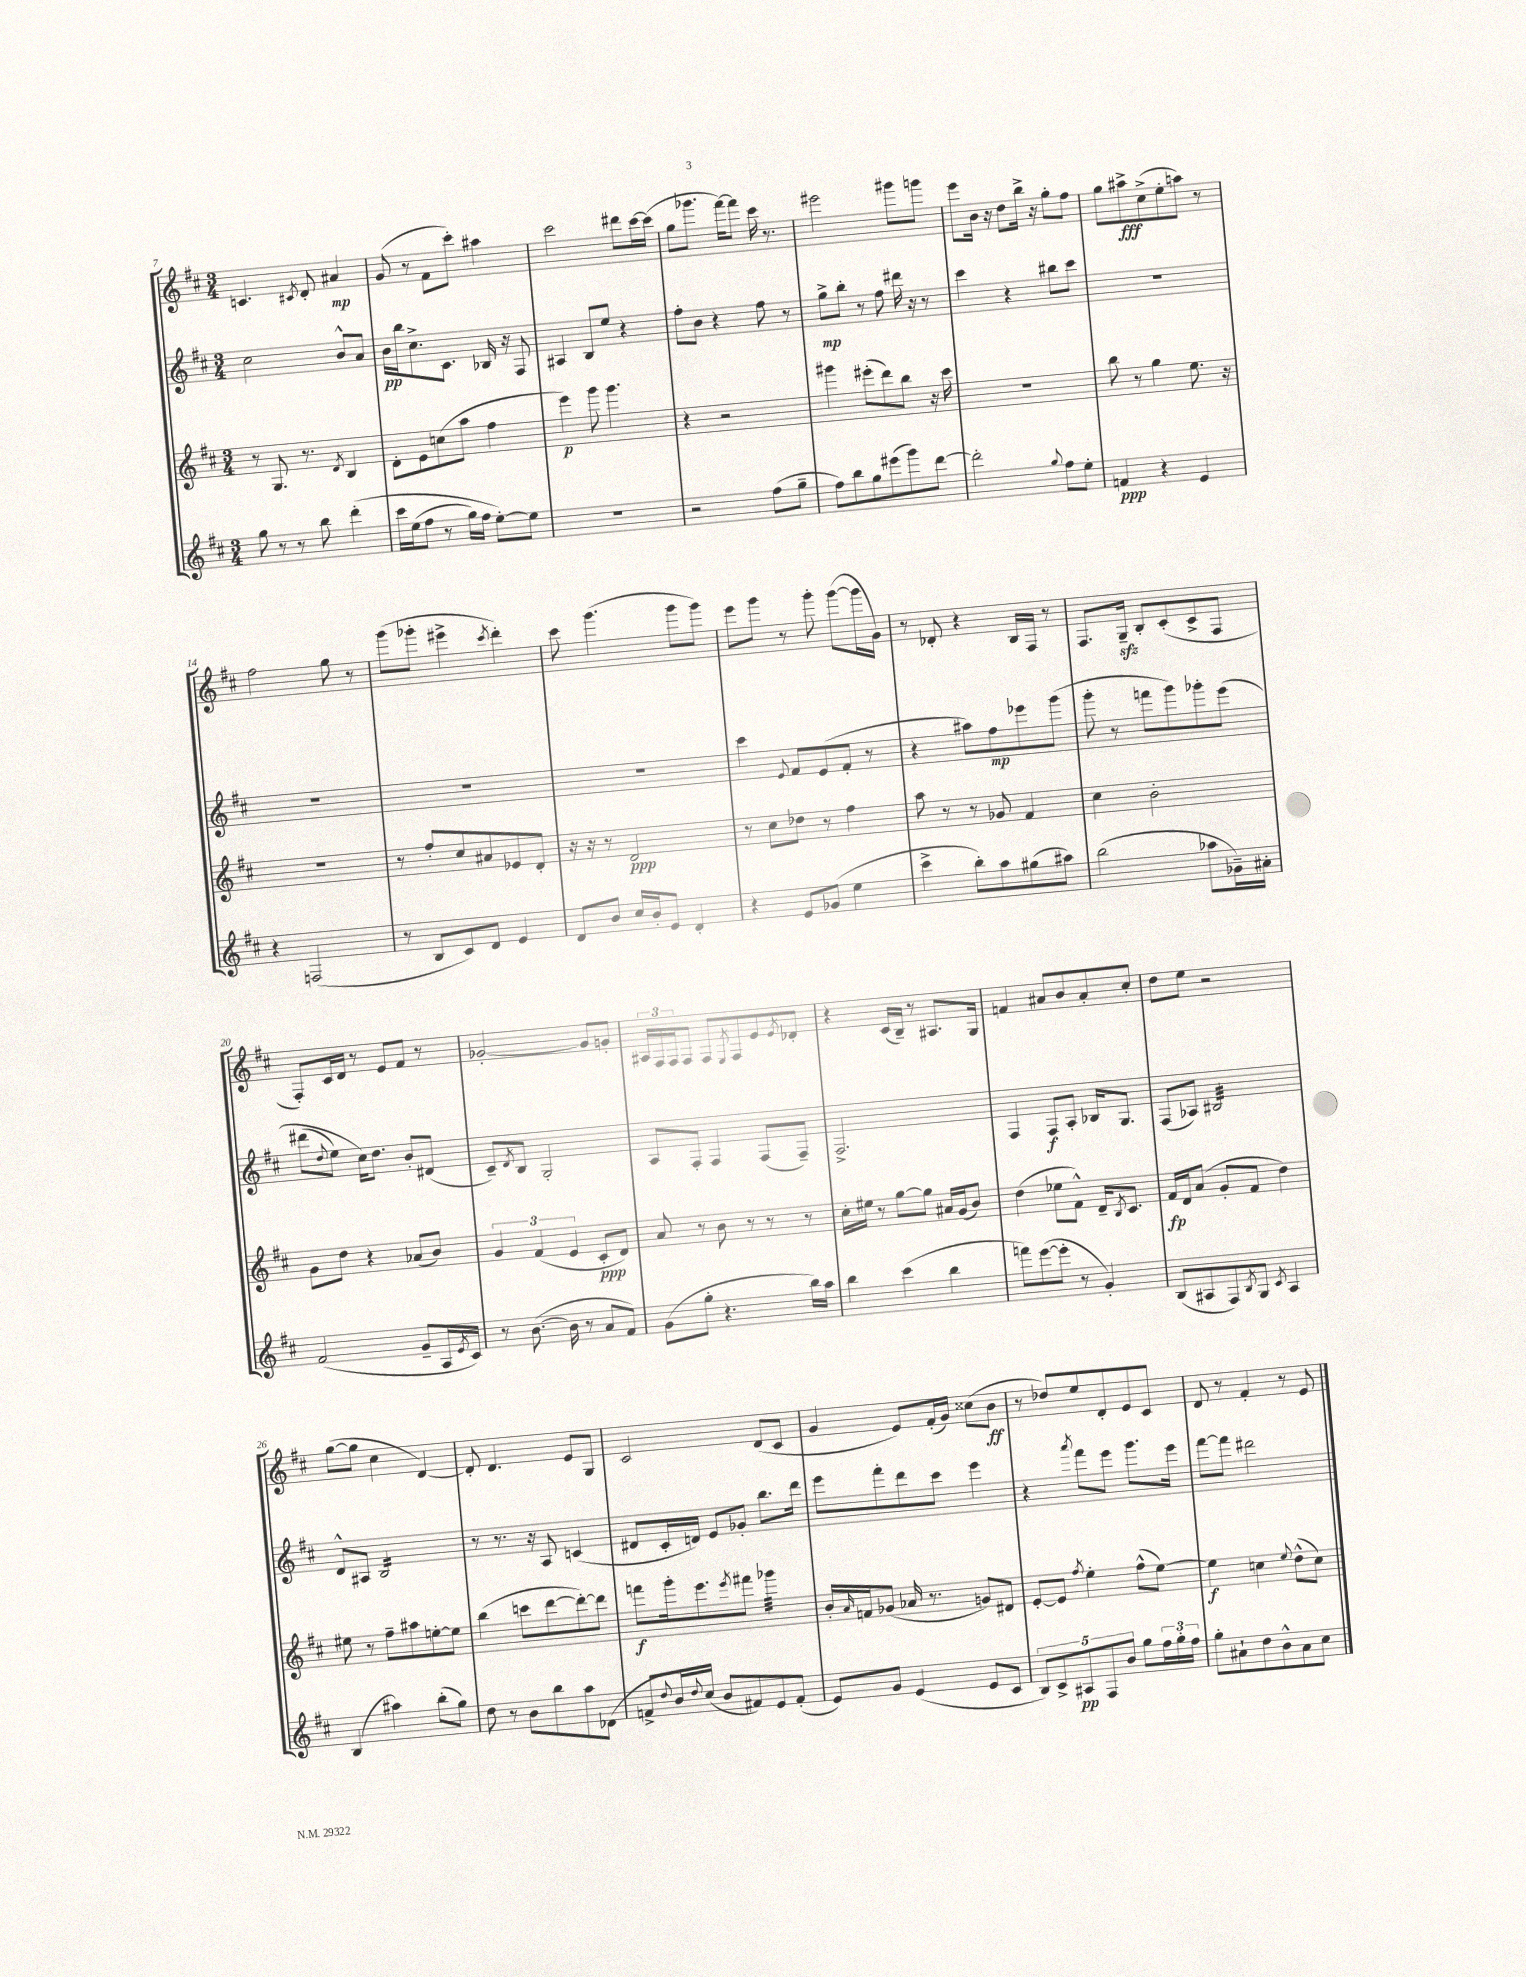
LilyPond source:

<<
\new StaffGroup <<
\new Staff = "s0" {
    \clef treble \key d \major \numericTimeSignature \time 3/4
    c'4. \acciaccatura { cis'8 } d'8-. ais'4\mp |
    g'8( r8 fis'8 cis'''8-.) ais''4 |
    cis'''2 dis'''8 cis'''16~ cis'''16( |
    g''8 ges'''8. fis'''16~) fis'''8 cis'''16 r8. |
    eis'''2 gis'''8 g'''8 |
    e'''8 b'16 r16 d''8 b''16-> r16 g''8-. fis''8 |
    g''8 ais''8->\fff cis''8->( e''8-. a''8) r8 |
    fis''2 g''8 r8 |
    g'''8( ges'''8-. eis'''4-> \acciaccatura { cis'''8 } d'''4-.) |
    cis'''8 g'''4.( g'''8 g'''8) |
    e'''8 g'''8 r8 g'''8-. g'''8~( g'''16 g'16) |
    r8 des'8-. r4 b16 fis16 r8 |
    fis8. g16--\sfz b8-. cis'8-.( cis'8-> fis8 |
    fis8-.) cis'16 d'16 r8 e'8 fis'8 r8 |
    ges'2~-. ges'8 g'8-. |
    \tuplet 3/2 { ais16 fis16 fis16 } fis8 fis8 \acciaccatura { e8 } fis8 e'8 \acciaccatura { e'8 } des'8-. |
    r4 cis'16( b16--) r8 ais8. g16 |
    f'4 ais'8 b'8 ais'8-. cis''8-. |
    d''8 e''8 r2 |
    g''8~( g''8 cis''4 d'4~) |
    d'8-. d'4. e'8 g8 |
    cis'2 d'8( cis'8 |
    g'4 e'8) fis'16-.( g'16) cisis''8( b'8\ff |
    r8 des''8) e''8 d'8-. e'8 cis'8 |
    d'8 r8 fis'4-. r8 e'8 \bar "|." |
}
\new Staff = "s1" {
    \clef treble \key d \major \numericTimeSignature \time 3/4
    cis''2 b'8-^ a'8 |
    b'16\pp b''16 cis''8.-> cis'8. bes16 r16 fis8 |
    ais4 b8 e''8 r4 |
    fis''8-. b'8 r4 fis''8 r8 |
    g''8->\mp b''8-. r8 fis''8 dis'''16 r16 r8 |
    cis'''4 r4 bis''8 cis'''8 |
    R2. |
    R2. |
    R2. |
    R2. |
    cis'''4 \appoggiatura { e'8 } fis'8 e'8( fis'8-. r8 |
    r4 ais''8) fis''8\mp ees'''8 g'''8( |
    g'''8-. r8 f'''8 g'''8) ges'''8-. e'''8\( |
    dis'''8( \appoggiatura { d''8 } e''8) cis''16\) d''8. b'8-. dis'8( |
    cis'8--) \acciaccatura { d'8 } b8 g2-. |
    a8 fis8-. fis4 fis8( fis8--) |
    fis2.-> |
    fis4 fis8\f a8-. bes16 g8. |
    fis8( aes8) bis2:32 |
    d'8-^ ais8 b2:16 |
    r8 r8. r16 a8 c'4( |
    dis'8 cis'16-. d'16) e'8 ges'8-. b''8. d'''16 |
    e'''8 fis'''8-. d'''8 cis'''8 e'''4 |
    r4 \acciaccatura { a'''8 } fis'''8 e'''8 g'''8. e'''16 |
    fis'''8~ fis'''8 dis'''2 \bar "|." |
}
\new Staff = "s2" {
    \clef treble \key d \major \numericTimeSignature \time 3/4
    r8 g8. r8. \acciaccatura { d'8 } b4 |
    d'8-. e'8 c''8( a''8 fis''4 |
    e'''4\p) g'''8 g'''4. |
    r4 r2 |
    gis'''4 eis'''8-.( d'''8) b''8 r16 cis'''16 |
    R2. |
    b''8 r8 g''4 e''8. r16 |
    R2. |
    r8 fis''8-. cis''8 ais'8 ees'8 d'8-. |
    r16 r16 r8 d'2\ppp |
    r8 cis''8 des''8 r8 fis''4 |
    a''8 r8 r8 ges'8 fis'4 |
    cis''4 b'2-. |
    g'8 d''8 r4 aes'8( b'8) |
    \tuplet 3/2 { g'4 fis'4( e'4 } cis'8-.\ppp d'8) |
    a'8 r8 b'8 r8 r8 r8 |
    cis''16-. eis''16 r8 g''8~ g''8 ais'16 g'16( b'8) |
    d''4( ees''8 fis'8-^) d'16-- \acciaccatura { b8 } cis'8. |
    fis'16\fp d'16 a'8( g'8-. fis'8 d''4) |
    eis''8 r8 fis''8-- ais''8 e''8~-. e''8 |
    b''4( c'''8 d'''8~ d'''8~-.) d'''8 |
    f'''8\f g'''16-. e'''8. \acciaccatura { e'''8 } fis'''8 ges'''4:32 |
    b'16-. \grace { a'16 } f'16 ges'8( aes'16 r8. g'8) dis'8 |
    e'8~-. e'8 \acciaccatura { fis''8 } e''4-. fis''8-^( e''8~) |
    e''4\f c''4 \appoggiatura { e''8 } d''8-^( c''8) \bar "|." |
}
\new Staff = "s3" {
    \clef treble \key d \major \numericTimeSignature \time 3/4
    g''8 r8 r8 b''8 d'''4-.\( |
    cis'''16 e''16( fis''8 r8 g''16) fis''16 e''8~-.\) e''8 |
    R2. |
    r2 fis''8( g''8-- |
    fis''8) b''8 g''8 eis'''8( g'''8) d'''8~ |
    d'''2-. \appoggiatura { g''8 } fis''8 e''8-. |
    f'4\ppp r4 e'4 |
    r4 f2( |
    r8 b8 cis'8) d'8 e'4 |
    d'8 b'8 cis''16 b'16-. e'8 d'4-. |
    r4 e'8 ges'8( e''4 |
    cis'''4-> b''8-.) a''8 gis''8( ais''8) |
    b''2( aes''8 ges'16--) ais'16-. |
    fis'2( g'8-- a16 \acciaccatura { e'8 } cis'16) |
    r8 b'8.~( b'16 r8 a'8 fis'8) |
    g'8( g''8-. r4. b''16) a''16 |
    b''4 cis'''4( b''4 |
    f'''8) e'''8~( e'''8-. r8 g'4-.) |
    b8( ais8 fis8) \acciaccatura { b8 } g8 \acciaccatura { cis'8 } ais4 |
    b4( ais''4) b''8-.( g''8) |
    d''8 r8 b'8 b''8 a''8 des'8( |
    f'8-> \appoggiatura { d''8 } b'16) \appoggiatura { d''8 } cis''16( b'8 fis'8) e'8 fis'8-.( |
    e'8) g'8 e'4( e'8 cis'8 |
    \tuplet 5/4 { b8) cis'8-> ais8\pp fis8 b'8 } g''8 \tuplet 3/2 { fis''16 g''16-. fis''16 } |
    g''8-. ais'8-! d''8 b'8-^ ais'8 cis''8 \bar "|." |
}
>>
>>
\layout { \context { \Score currentBarNumber = #7 } }
